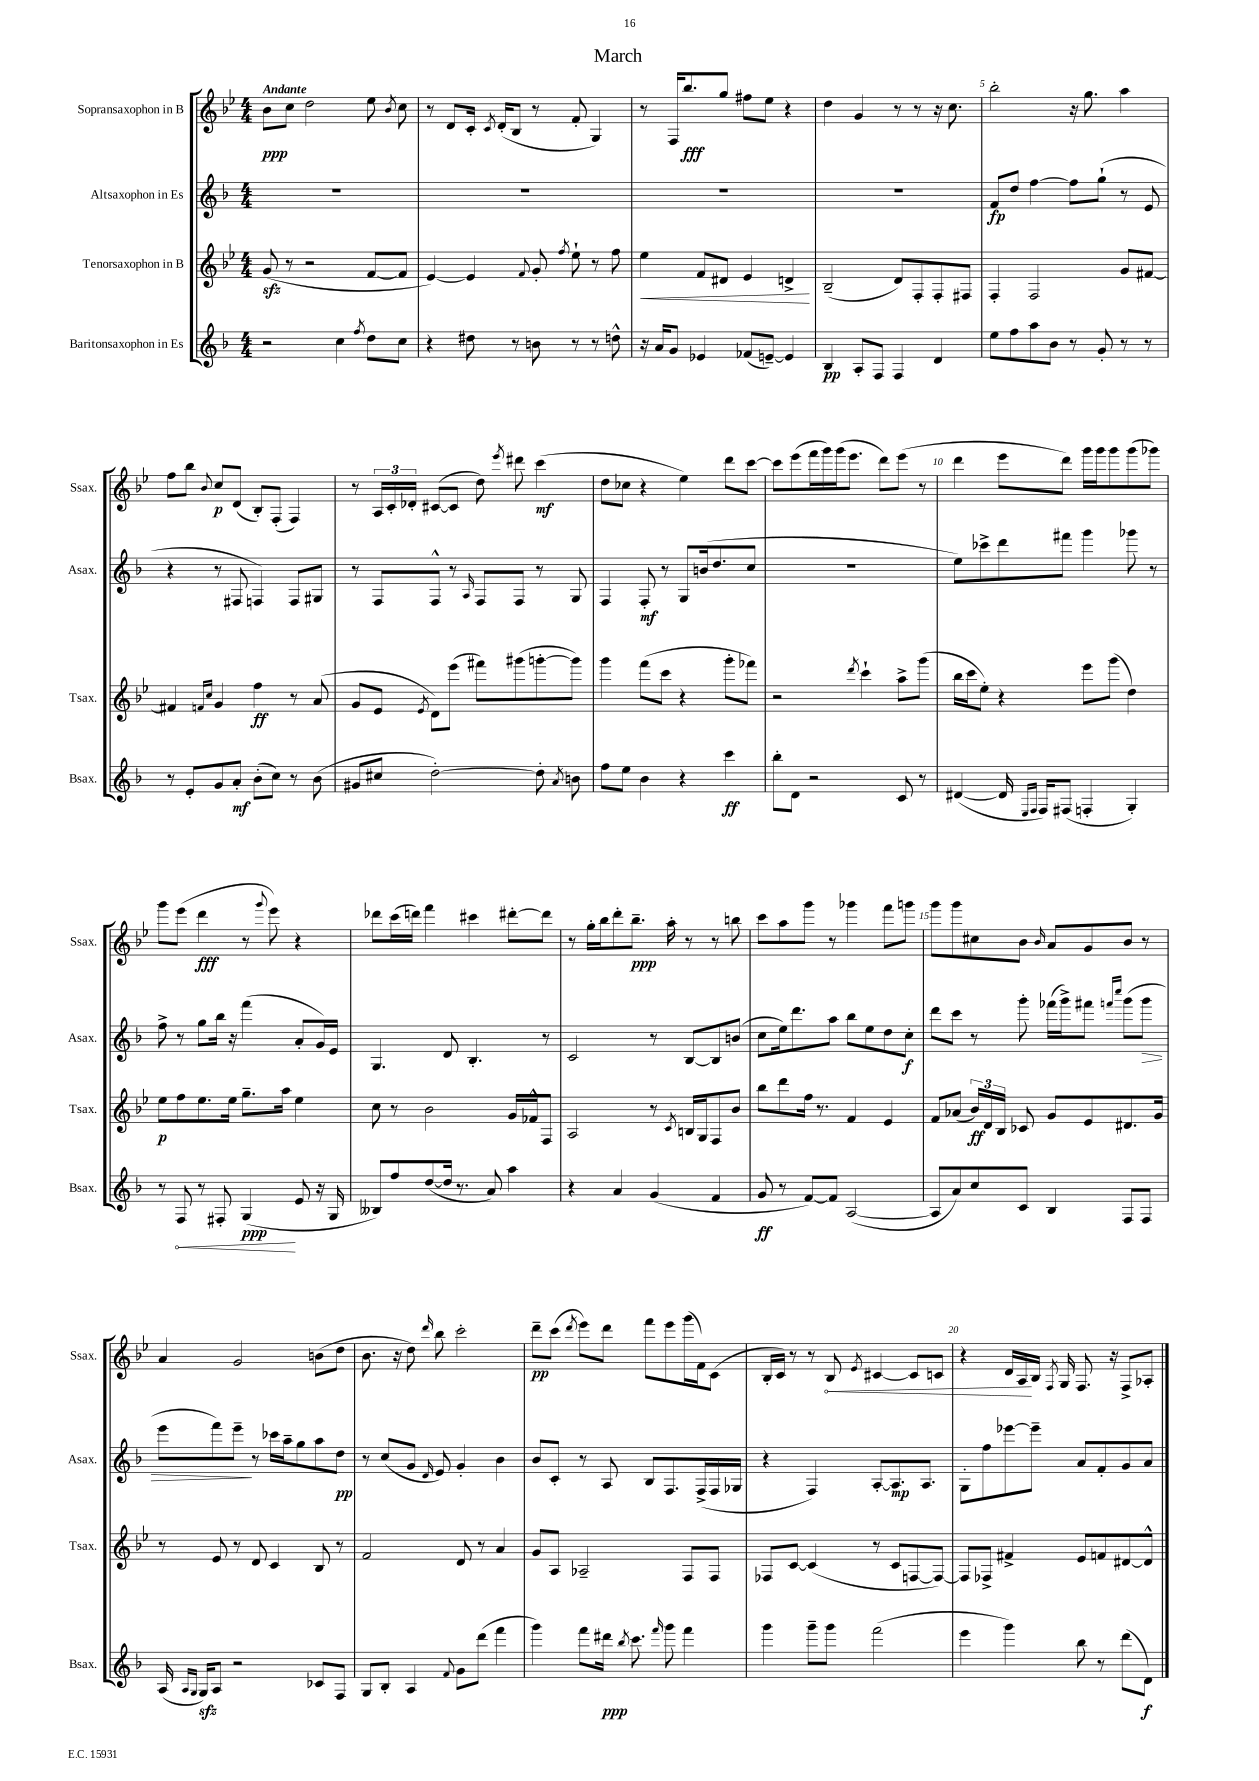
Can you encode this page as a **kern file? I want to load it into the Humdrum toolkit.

**kern	**dynam	**kern	**dynam	**kern	**dynam	**kern	**dynam
*part4	*part4	*part3	*part3	*part2	*part2	*part1	*part1
*staff4	*staff4	*staff3	*staff3	*staff2	*staff2	*staff1	*staff1
*I"Baritonsaxophon in Es	*	*I"Tenorsaxophon in B	*	*I"Altsaxophon in Es	*	*I"Sopransaxophon in B	*
*I'Bsax.	*	*I'Tsax.	*	*I'Asax.	*	*I'Ssax.	*
*clefG2	*	*clefG2	*	*clefG2	*	*clefG2	*
*k[b-]	*	*k[b-e-]	*	*k[b-]	*	*k[b-e-]	*
*M4/4	*	*M4/4	*	*M4/4	*	*M4/4	*
=1	=1	=1	=1	=1	=1	=1	=1
!	!	!	!	!	!	!LO:TX:a:B:t=Andante	!
2r	.	(8gzz/	.	1r	.	8b-\L	ppp
.	.	8r	.	.	.	8cc\J	.
.	.	2r	.	.	.	2dd\	.
4cc\	.	.	.	.	.	.	.
8qff/	.	.	.	.	.	.	.
8dd\L	.	[8f/L	.	.	.	8ee-\	.
.	.	.	.	.	.	8qb-/	.
8cc\J	.	8f/J]	.	.	.	8cc\	.
=2	=2	=2	=2	=2	=2	=2	=2
4r	.	[4e-/)	.	1r	.	8r	.
.	.	.	.	.	.	8d/L	.
8dd#X\	.	4e-/]	.	.	.	16c'/Jk	.
.	.	.	.	.	.	8qc/	.
.	.	.	.	.	.	(16d'/KL	.
8r	.	.	.	.	.	8B-/J	.
.	.	8qqf/	.	.	.	.	.
8bn\	.	8g'/	.	.	.	8r	.
.	.	8qff/	.	.	.	.	.
8r	.	8ee-`\	.	.	.	8f'/	.
8r	.	8r	.	.	.	4G/)	.
8ddn^^\	.	8ff\	.	.	.	.	.
=3	=3	=3	=3	=3	=3	=3	=3
!	!	!	!LO:HP:b	!	!	!	!
16r	.	4ee-\	<	1r	.	8r	.
16a/KL	.	.	.	.	.	.	.
8g/J	.	.	.	.	.	16F/KL	.
.	.	.	.	.	.	8.bb-/	fff
4e-X/	.	8f/L	.	.	.	.	.
.	.	8d#X/J	.	.	.	8gg/J	.
(8f-X/L	.	4e-/	.	.	.	8ff#X\L	.
[8en~/J)	.	.	.	.	.	8ee-\J	.
4e/]	.	4dn^/	.	.	.	4r	.
.	.	.	[	.	.	.	.
=4	=4	=4	=4	=4	=4	=4	=4
4B-/	pp	(2B-~/	.	1r	.	4dd\	.
8A'/L	.	.	.	.	.	4g/	.
8F/J	.	.	.	.	.	.	.
4F/	.	8d/L)	.	.	.	8r	.
.	.	8F'/	.	.	.	8r	.
4d/	.	8F'/	.	.	.	16r	.
.	.	.	.	.	.	8.cc\	.
.	.	8F#X/J	.	.	.	.	.
=5	=5	=5	=5	=5	=5	=5	=5
8ee\L	.	4F'/	.	8f/L	fp	2bb-'\	.
8ff\	.	.	.	8dd/J	.	.	.
8aa\	.	2F/	.	[4ff\	.	.	.
8b-\J	.	.	.	.	.	.	.
8r	.	.	.	8ff\L]	.	16r	.
.	.	.	.	.	.	8.gg\	.
8g'/	.	.	.	(8gg`\J	.	.	.
8r	.	8g/L	.	8r	.	4aa\	.
8r	.	[8f#X/J	.	8e/	.	.	.
!!LO:LB:g=z
=6	=6	=6	=6	=6	=6	=6	=6
8r	.	4f#X/]	.	4r	.	8ff\L	.
8e'/L	.	.	.	.	.	8bb-\J	.
.	.	16qqfn/LL	.	.	.	.	.
.	.	16qqcc/JJ	.	.	.	8qqb-/	.
8g/	.	4g/	.	8r	.	8cc/L	p
8a'/J	mf	.	.	8F#X/	.	(8d/J	.
(8b-'\L	.	4ff\	ff	4Fn/)	.	8B-'/L)	.
8cc\J)	.	.	.	.	.	(8F'/J	.
8r	.	8r	.	8F/L	.	4F/)	.
(8b-\	.	(8a/	.	8G#X/J	.	.	.
=7	=7	=7	=7	=7	=7	=7	=7
8g#X/L	.	8g/L	.	8r	.	8r	.
8cc#X/J	.	8e-/J	.	8F/L	.	24A/LL	.
.	.	.	.	.	.	24c'/	.
.	.	.	.	.	.	24d-X'/JJ	.
.	.	8qe-/	.	.	.	.	.
[2dd'\)	.	8d\L)	.	8F^^/J	.	([8c#X/L	.
.	.	(8eee-\J	.	8r	.	8c#/J]	.
.	.	.	.	16qqA/	.	.	.
.	.	8fff#X\L)	.	8F/L	.	8dd\)	.
.	.	.	.	.	.	8qeee-/	.
.	.	(8ggg#X\	.	8F/J	.	8ddd#X\	.
8dd'\]	.	[8gggn'\	.	8r	.	(4ccc\	mf
8qa/	.	.	.	.	.	.	.
8bn\	.	8ggg\J])	.	8G/	.	.	.
=8	=8	=8	=8	=8	=8	=8	=8
8ff\L	.	4ggg\	.	4F/	.	8dd\L	.
8ee\J	.	.	.	.	.	8cc-X\J	.
4b-\	.	(8fff\L	.	8F'/	mf	4r	.
.	.	8ccc\J	.	8r	.	.	.
4r	.	4r	.	8G/L	.	4ee-\)	.
.	.	.	.	(16bn/k	.	.	.
.	.	.	.	8.dd/	.	.	.
4ccc\	ff	8ggg'\L	.	.	.	8ddd\L	.
.	.	8fff-X\J)	.	8cc/J	.	[8ccc\J	.
=9	=9	=9	=9	=9	=9	=9	=9
8bb-'\L	.	2r	.	1r	.	8ccc\L]	.
8d\J	.	.	.	.	.	(8eee-\	.
2r	.	.	.	.	.	16fff\L	.
.	.	.	.	.	.	16ggg\)	.
.	.	.	.	.	.	(16ggg\J	.
.	.	.	.	.	.	8.eee-\J	.
.	.	8qddd/	.	.	.	.	.
.	.	4ccc`\	.	.	.	.	.
.	.	.	.	.	.	8ddd\L)	.
8c/	.	8aa^\L	.	.	.	(8eee-\J	.
8r	.	(8ggg\J	.	.	.	8r	.
=10	=10	=10	=10	=10	=10	=10	=10
([4d#X/	.	16bb-\LL	.	8ee\L)	.	4ddd\	.
.	.	16ccc\J	.	.	.	.	.
.	.	8ee-'\J)	.	8ccc-X^\	.	.	.
16d#/]	.	4r	.	8ddd\	.	8eee-\L	.
16qqE/LL	.	.	.	.	.	.	.
16qqF/JJ	.	.	.	.	.	.	.
16F/KL)	.	.	.	.	.	.	.
(8F#X/J	.	.	.	8fff#X\J	.	8ddd\J)	.
4Fn'/	.	8eee-\L	.	4ggg\	.	16ggg\LL	.
.	.	.	.	.	.	16ggg\J	.
.	.	(8ggg\J	.	.	.	8ggg\	.
4G'/)	.	4dd\)	.	8ggg-X\	.	(8ggg\	.
.	.	.	.	8r	.	8ggg-X\J)	.
!!LO:LB:g=z
=11	=11	=11	=11	=11	=11	=11	=11
8r	.	8ee-\L	p	8ff^\	.	8ggg\L	.
!	!LO:HP:b	!	!	!	!	!	!
8F/	<	8ff\	.	8r	.	(8eee-\J	.
8r	.	8.ee-\	.	8gg\L	.	4ddd\	fff
8F#X'/	.	.	.	16bb-\Jk	.	.	.
.	.	16ee-\Jk	.	16r	.	.	.
(4G/	ppp	8.gg~\L	.	(4fff\	.	8r	.
.	.	.	.	.	.	8qqggg/	.
.	.	.	.	.	.	8eee-\)	.
.	.	16aa\Jk	.	.	.	.	.
8e/	[	4ee-\	.	8a'/L	.	4r	.
16r	.	.	.	16g/L)	.	.	.
16G/	.	.	.	16e/JJ	.	.	.
=12	=12	=12	=12	=12	=12	=12	=12
8B--X/L)	.	8cc\	.	4.G/	.	8ddd-X\L	.
8ff/	.	8r	.	.	.	(16ccc\L	.
.	.	.	.	.	.	16dddn\JJ)	.
([8dd/	.	2b-\	.	.	.	4fff\	.
16dd/Jk]	.	.	.	8d/	.	.	.
8.r	.	.	.	.	.	.	.
.	.	.	.	4.B-'/	.	4ccc#X\	.
8a/)	.	.	.	.	.	.	.
4aa\	.	16g/LL	.	.	.	[8ddd#X'\L	.
.	.	16f-X^^/J	.	.	.	.	.
.	.	8F/J	.	8r	.	8ddd#\J]	.
=13	=13	=13	=13	=13	=13	=13	=13
4r	.	2A/	.	2c/	.	8r	.
.	.	.	.	.	.	16gg'\LL	.
.	.	.	.	.	.	16bb-\J	.
4a/	.	.	.	.	.	8ddd'\	.
.	.	.	.	.	.	8.bb-~\J	ppp
(4g/	.	8r	.	8r	.	.	.
.	.	.	.	.	.	16aa'\	.
.	.	8qc/	.	.	.	.	.
.	.	16Bn/LL	.	[8B-/L	.	8r	.
.	.	16G/J	.	.	.	.	.
4f/	.	8F/	.	8B-/]	.	8r	.
.	.	8b-/J	.	(8bn/J	.	8bbn\	.
=14	=14	=14	=14	=14	=14	=14	=14
8g/	ff	8bb-\L	.	8cc\L	.	8ccc\L	.
8r	.	8ddd\	.	16ee\k)	.	8aa\	.
.	.	.	.	8.ddd\	.	.	.
[8f/L)	.	16ff\Jk	.	.	.	8ggg\J	.
.	.	8.r	.	.	.	.	.
8f/J]	.	.	.	8aa\J	.	8r	.
([2A/	.	4f/	.	8bb-\L	.	4ggg-X\	.
.	.	.	.	8ee\	.	.	.
.	.	4e-/	.	8dd\	.	8fff\L	.
.	.	.	.	8cc'\J	f	8gggn\J	.
=15	=15	=15	=15	=15	=15	=15	=15
8A/L]	.	8f/L	.	8ddd\L	.	8ggg\L	.
8a/)	.	(8a-X/J	.	8ccc\J	.	8ggg\	.
8cc/	.	24b-/LL)	ff	8r	.	8cc#X\	.
.	.	24d/	.	.	.	.	.
.	.	24B-/JJ	.	.	.	.	.
8c/J	.	8c-X/	.	8ggg'\	.	8b-\J	.
.	.	.	.	.	.	16qqb-/	.
4B-/	.	8g/L	.	(16fff-X\LL	.	8a/L	.
.	.	.	.	16ggg^\J)	.	.	.
.	.	8e-/	.	8fff#X\J	.	8g/	.
.	.	.	.	16qqfffn/LL	.	.	.
.	.	.	.	16qqcccc/JJ	.	.	.
8F/L	.	8.d#X/	.	(8ggg\L	.	8b-/J	.
!	!	!	!	!	!LO:HP:b	!	!
8F/J	.	.	.	8ggg\J	>	8r	.
.	.	16g/Jk	.	.	.	.	.
!!LO:LB:g=z
=16	=16	=16	=16	=16	=16	=16	=16
(16A/	.	8r	.	8eee\L	.	4a/	.
16qqA/LL	.	.	.	.	.	.	.
16qqG/JJ	.	.	.	.	.	.	.
16Gzz/KL)	.	.	.	.	.	.	.
8A/J	.	8e-/	.	8fff\)	.	.	.
2r	.	8r	.	8eee~\J	.	2g/	.
.	.	8d/	.	8r	]	.	.
.	.	4c/	.	16ccc-X\LL	.	.	.
.	.	.	.	16aa~\J	.	.	.
.	.	.	.	8gg\	.	.	.
8c-X/L	.	8B-/	.	8aa\	.	(8bn\L	.
8F/J	.	8r	.	8dd\J	pp	8dd\J	.
=17	=17	=17	=17	=17	=17	=17	=17
8G/L	.	2f/	.	8r	.	8.b-\	.
8B-'/J	.	.	.	(8cc/L	.	.	.
.	.	.	.	.	.	16r	.
4A/	.	.	.	8g/J	.	8dd\)	.
.	.	.	.	16qqd/	.	16qqddd/	.
.	.	.	.	8e/)	.	8bb-\	.
8qqf/	.	.	.	.	.	.	.
8g\L	.	8d/	.	4g'/	.	2ccc'\	.
(8ddd\J	.	8r	.	.	.	.	.
4fff\	.	4a/	.	4b-\	.	.	.
=18	=18	=18	=18	=18	=18	=18	=18
4ggg\)	.	8g/L	.	8b-/L	.	8ddd~\L	pp
.	.	8A/J	.	8c'/J	.	(8ccc\J	.
.	.	.	.	.	.	8qddd/	.
8fff\L	.	2A-X~/	.	8r	.	8eee-\L)	.
16ddd#X\Jk	ppp	.	.	8A/	.	8ddd\J	.
8qbb-/	.	.	.	.	.	.	.
8.ccc\	.	.	.	.	.	.	.
.	.	.	.	8B-/L	.	8fff\L	.
16qqfff/	.	.	.	.	.	.	.
8ggg\	.	.	.	8.F/	.	8eee-\	.
4fff\	.	8F/L	.	.	.	(16ggg\L	.
.	.	.	.	(16F^/L	.	16f\J)	.
.	.	8F/J	.	16F/	.	(8c\J	.
.	.	.	.	16G-X/JJ	.	.	.
=19	=19	=19	=19	=19	=19	=19	=19
4ggg\	.	8F-X/L	.	4r	.	16B-'/LL	.
.	.	.	.	.	.	16c/JJ)	.
.	.	[8c/J	.	.	.	8r	.
8ggg~\L	.	(4c/]	.	4F/)	.	8r	.
!	!	!	!	!	!	!	!LO:HP:b
8ggg\J	.	.	.	.	.	8B-/	<
.	.	.	.	.	.	8qe-/	.
(2fff\	.	8r	.	[8A'/L	.	[4c#X/	.
.	.	8c/L	.	8.A/]	mp	.	.
.	.	[8Fn/	.	.	.	8c#/L]	.
.	.	.	.	8.A/J	.	.	.
.	.	8F/J_)	.	.	.	8cn/J	.
=20	=20	=20	=20	=20	=20	=20	=20
4eee\	.	8F/L]	.	8G'\L	.	4r	.
.	.	8F-X^/J	.	8ff\	.	.	.
4ggg\)	.	4f#X^/	.	[8eee-X\	.	16d/LL	.
.	.	.	.	.	.	16A/	.
.	.	.	.	8eee-~\J]	.	16B-/JJ	[
.	.	.	.	.	.	8qF/	.
.	.	.	.	.	.	16G/	.
8bb-\	.	8e-/L	.	8a/L	.	8.F/	.
8r	.	8fn/	.	8f'/	.	.	.
.	.	.	.	.	.	16r	.
(8ddd\L	.	[8d#X/	.	8g/	.	8F^/L	.
8d\J)	f	8d#^^/J]	.	8a/J	.	8A-X'/J	.
==	==	==	==	==	==	==	==
*-	*-	*-	*-	*-	*-	*-	*-
